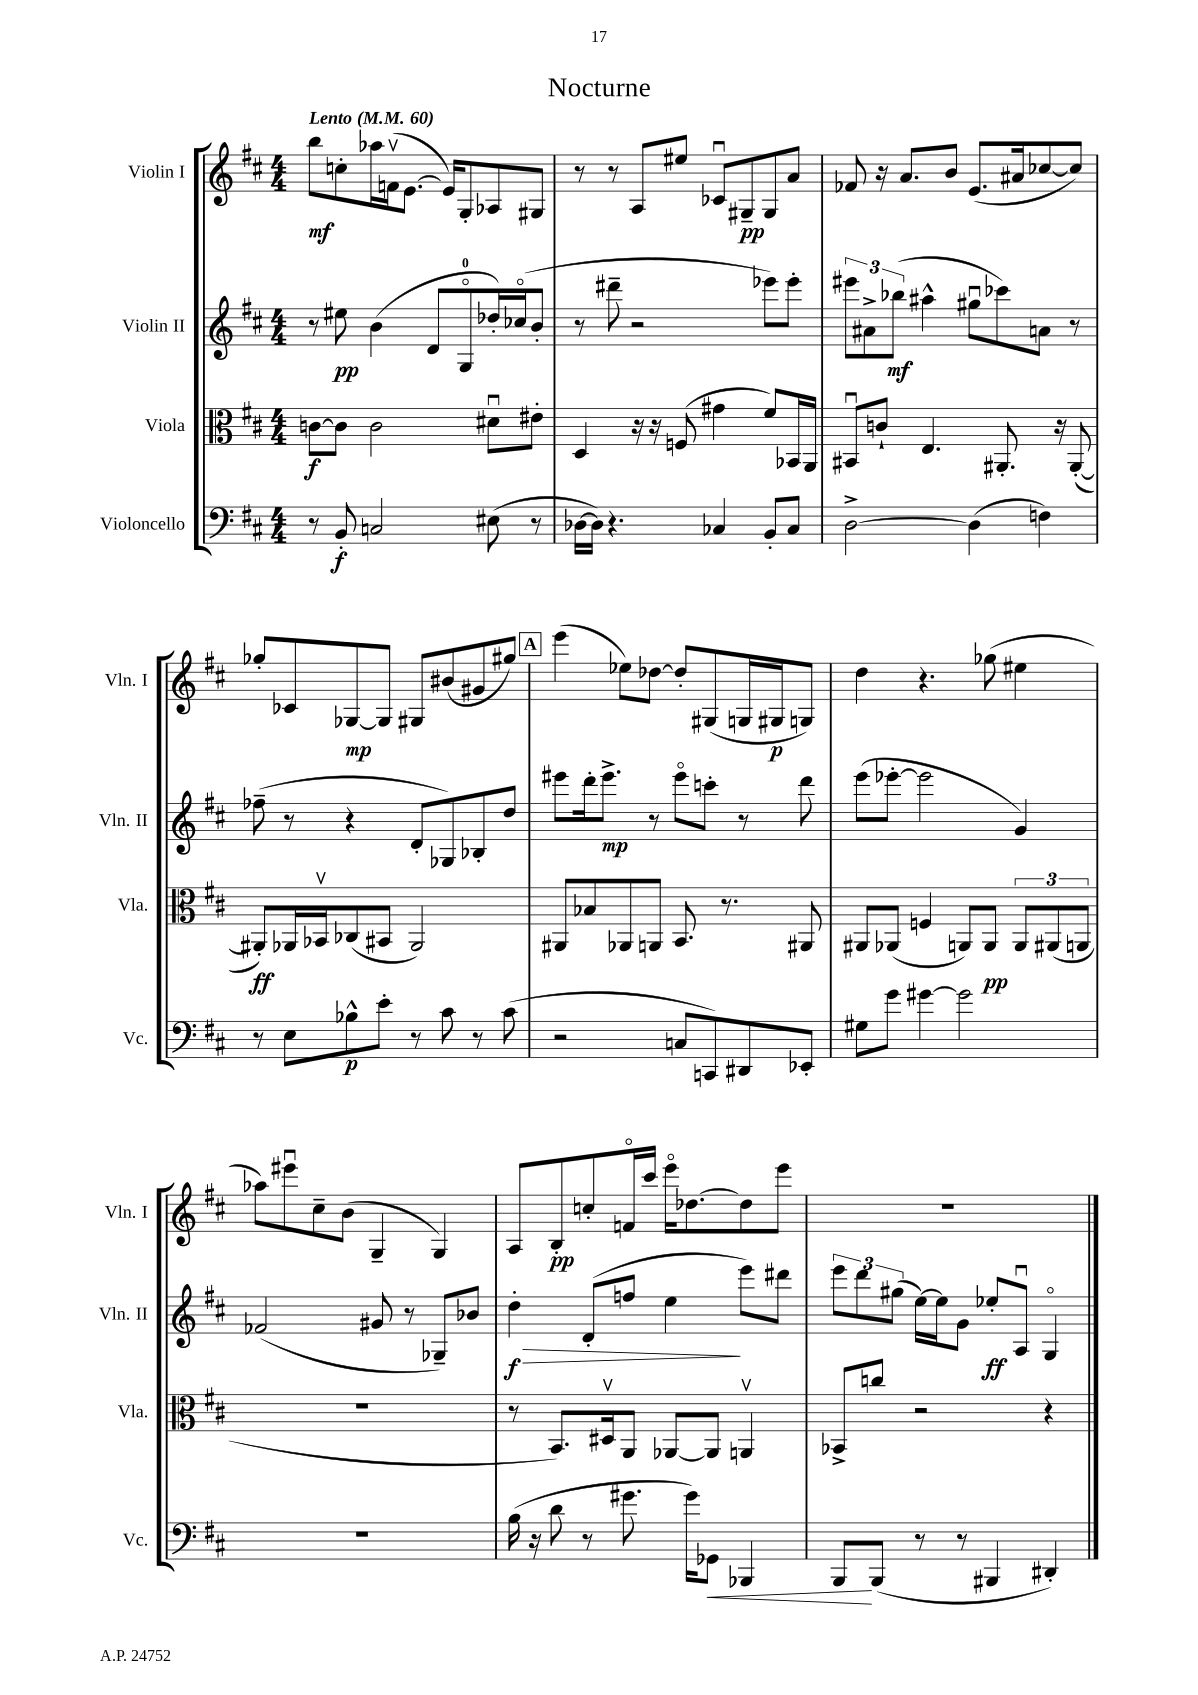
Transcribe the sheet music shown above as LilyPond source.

\header { title = "Nocturne" }
<<
\new StaffGroup <<
\new Staff = "s0" \with { instrumentName = "Violin I" shortInstrumentName = "Vln. I" } {
    \clef treble \key d \major \numericTimeSignature \time 4/4 \tempo "Lento" 4 = 60
    \autoBeamOff b''8[\mf c''8-. aes''16 f'16\upbow( e'8.]~ e'16[) g8-. aes8 gis8] |
    r8 r8 a8[ eis''8] ces'8[\downbow gis8--\pp gis8 a'8] |
    fes'8 r16 a'8.[ b'8] e'8.[( ais'16 ces''8~ ces''8]) |
    ges''8[-. ces'8 ges8~\mp ges8] gis8[ bis'8( gis'8 gis''8]) |
    \mark \markup { \box "A" } e'''4( ees''8[) des''8]~ des''8[-. gis8( g16 gis16\p g8]) |
    d''4 r4. ges''8( eis''4 |
    aes''8[) eis'''8\downbow cis''8-- b'8]( g4-- g4) |
    a8[ b8-.\pp c''8-. f'16\flageolet cis'''16] e'''16[\flageolet des''8.~ des''8 e'''8] |
    R1 \bar "|." |
}
\new Staff = "s1" \with { instrumentName = "Violin II" shortInstrumentName = "Vln. II" } {
    \clef treble \key d \major \numericTimeSignature \time 4/4
    \autoBeamOff r8 eis''8\pp b'4( d'8[ g8-0\flageolet des''16-.) ces''16\flageolet( b'8]-. |
    r8 dis'''8-- r2 ees'''8[) ees'''8]-. |
    \tuplet 3/2 { eis'''8[ ais'8-> bes''8]\mf( } ais''4-^ gis''8[\downbow ces'''8) a'8] r8 |
    fes''8--( r8 r4 d'8[-. ges8) bes8-. d''8] |
    \mark \markup { \box "A" } eis'''8[ d'''16-. eis'''8.]->\mp r8 eis'''8[\flageolet c'''8]-. r8 d'''8 |
    e'''8[( ees'''8]~-. ees'''2 g'4) |
    fes'2( gis'8 r8 ges8[--) bes'8] |
    d''4-.\f\> d'8[-.( f''8] e''4\! e'''8[) dis'''8] |
    \tuplet 3/2 { e'''8[ d'''8 gis''8]( } e''16[~) e''16 g'8] ees''8[-.\ff a8]\downbow g4\flageolet \bar "|." |
}
\new Staff = "s2" \with { instrumentName = "Viola" shortInstrumentName = "Vla." } {
    \clef alto \key d \major \numericTimeSignature \time 4/4
    \autoBeamOff c'8[~\f c'8] c'2 dis'8[\downbow eis'8]-. |
    d4 r16 r16 f8( gis'4 fis'8[) bes,16 a,16] |
    bis,8[\downbow c'8]-! e4. ais,8.-. r16 ais,8~-.( |
    ais,8[-.\ff) aes,16 bes,16\upbow ces8( bis,8] aes,2) |
    \mark \markup { \box "A" } ais,8[ bes8 aes,8 a,8] b,8. r8. ais,8 |
    ais,8[ aes,8]( f4 a,8[) a,8]\pp \tuplet 3/2 { a,8[ ais,8( a,8] } |
    R1 |
    r8 b,8.[) dis16\upbow a,8] aes,8[~ aes,8] a,4\upbow |
    bes,8[-> c''8] r2 r4 \bar "|." |
}
\new Staff = "s3" \with { instrumentName = "Violoncello" shortInstrumentName = "Vc." } {
    \clef bass \key d \major \numericTimeSignature \time 4/4
    \autoBeamOff r8 b,8-.\f c2 eis8( r8 |
    des16[~ des16]) r4. ces4 b,8[-. ces8] |
    d2~-> d4( f4) |
    r8 e8[ bes8-^\p e'8]-. r8 cis'8 r8 cis'8( |
    \mark \markup { \box "A" } r2 c8[ c,8) dis,8 ees,8]-. |
    gis8[ g'8] gis'4~ gis'2 |
    R1 |
    b16( r16 d'8 r8 gis'8. gis'16[) ges,8]\< bes,,4 |
    b,,8[\! b,,8]( r8 r8 bis,,4 dis,4-.) \bar "|." |
}
>>
>>
\layout { \context { \Score \remove "Bar_number_engraver" } }
